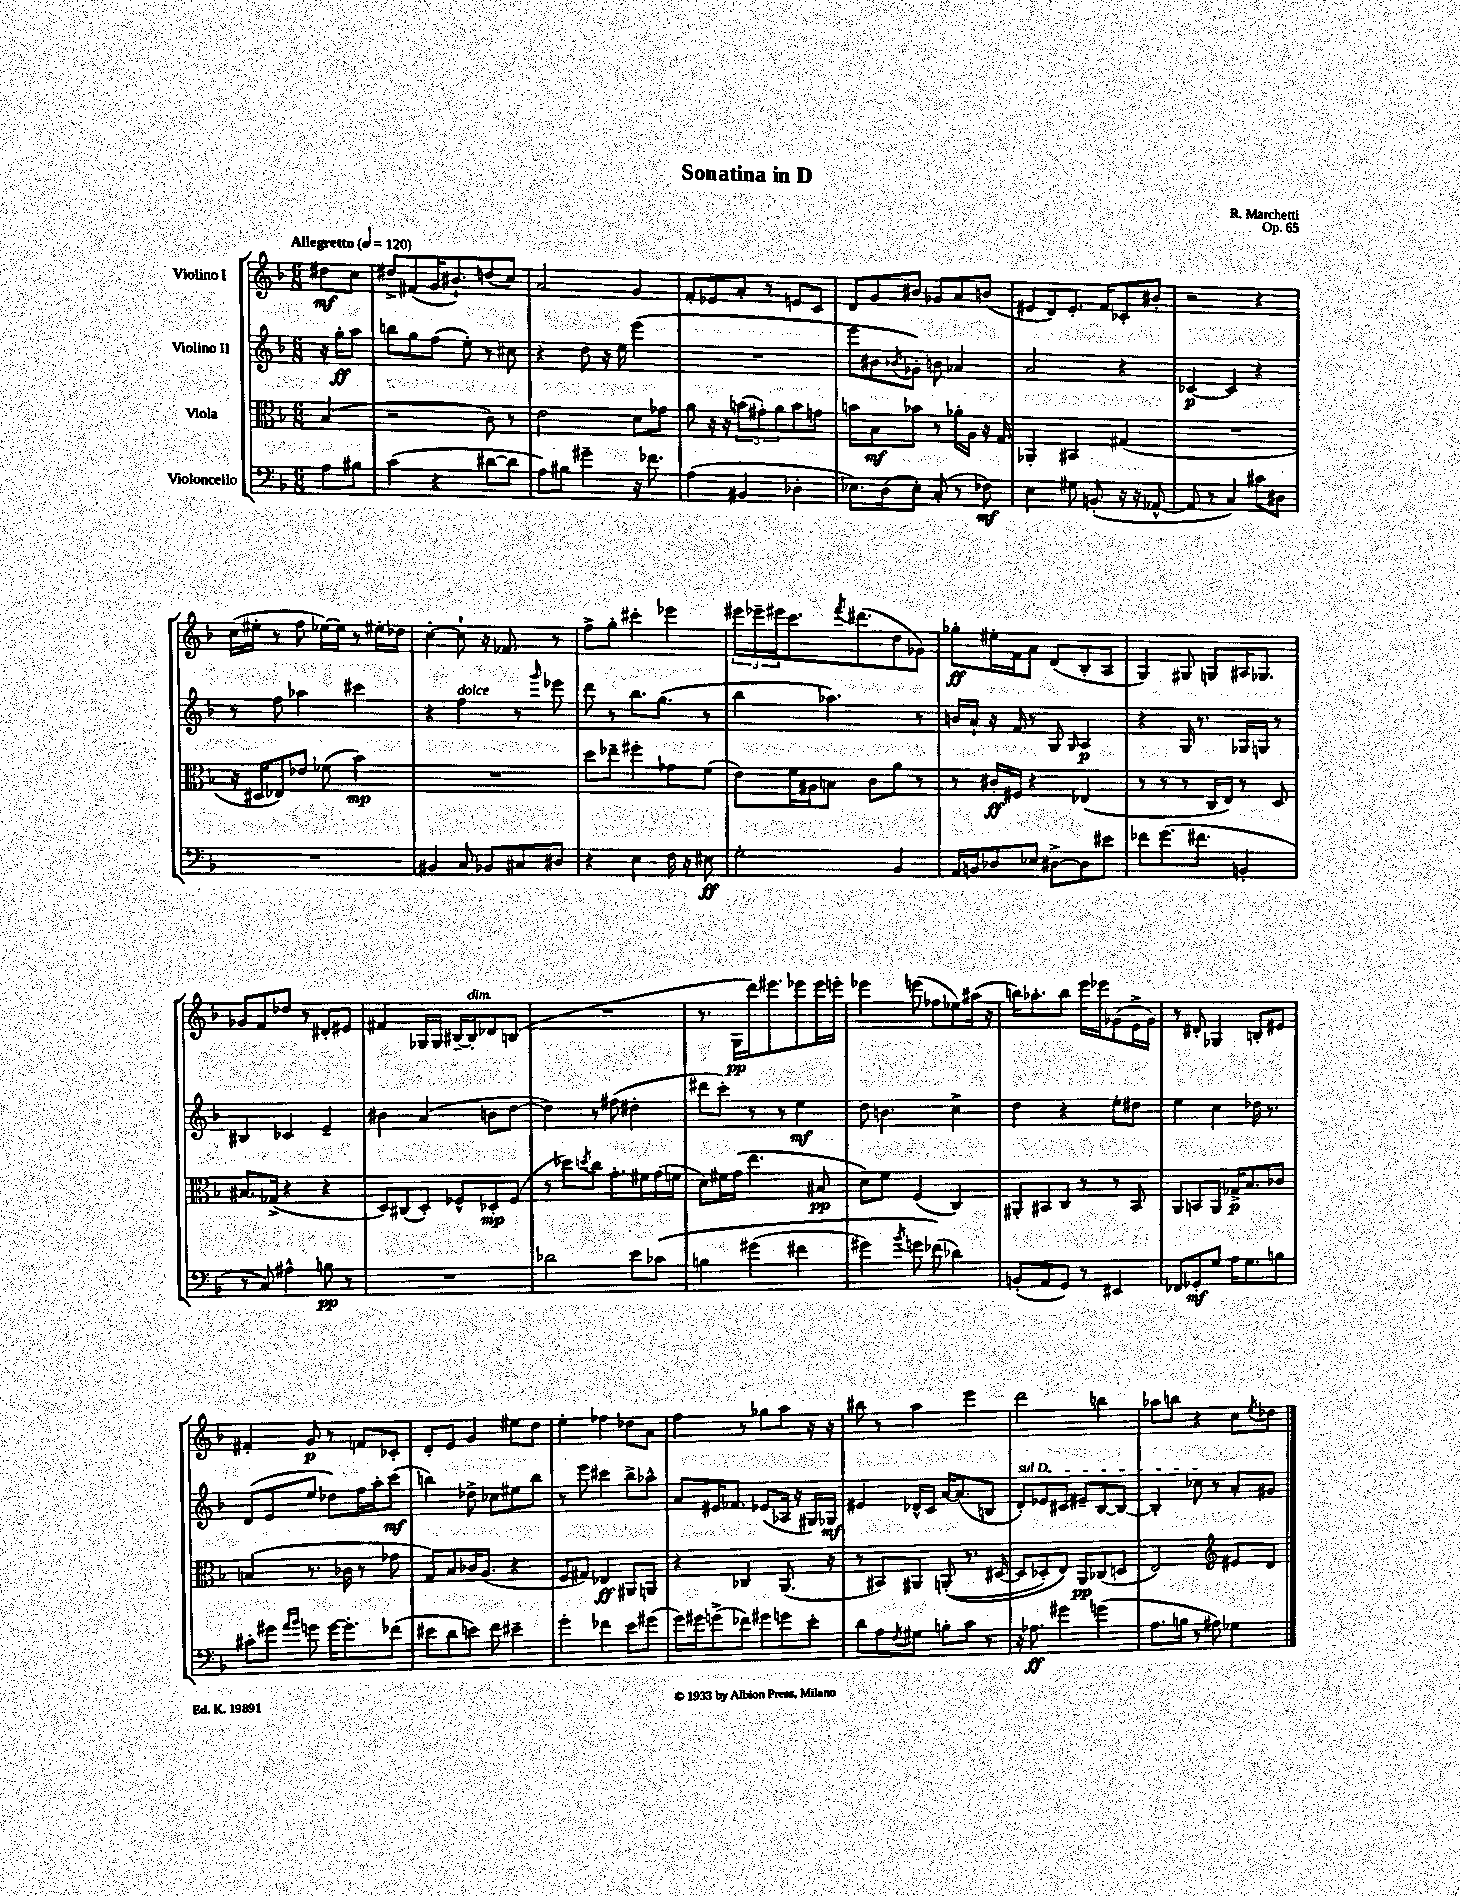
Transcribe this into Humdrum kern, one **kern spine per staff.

**kern	**dynam	**kern	**dynam	**kern	**dynam	**kern	**dynam
*part4	*part4	*part3	*part3	*part2	*part2	*part1	*part1
*staff4	*staff4	*staff3	*staff3	*staff2	*staff2	*staff1	*staff1
*I"Violoncello	*	*I"Viola	*	*I"Violino II	*	*I"Violino I	*
*clefF4	*	*clefC3	*	*clefG2	*	*clefG2	*
*k[b-]	*	*k[b-]	*	*k[b-]	*	*k[b-]	*
*M6/8	*	*M6/8	*	*M6/8	*	*M6/8	*
*MM120	*	*MM120	*	*MM120	*	*MM120	*
=	=	=	=	=	=	=	=
!	!	!	!	!	!	!LO:TX:a:B:t=Allegretto	!
8A\L	.	(4B-/	.	16r	.	8dd#X\L	mf
.	.	.	.	16gg'\KL	ff	.	.
8B#X\J	.	.	.	8aa\J	.	8cc\J	.
=1	=1	=1	=1	=1	=1	=1	=1
(4c\	.	2r	.	8bbn\L	.	8dd#X^/L	.
.	.	.	.	8gg\	.	(8f#X/	.
4r	.	.	.	(8ff\J	.	16g/K	.
.	.	.	.	.	.	8.b#X`/)	.
.	.	.	.	8ee'\)	.	.	.
[8d#X\L	.	8c\)	.	8r	.	(8ddn/	.
8d#\J]	.	8r	.	8cc#X\	.	8cc/J)	.
=2	=2	=2	=2	=2	=2	=2	=2
8A\L)	.	2e\	.	4r	.	2a/	.
8B#X\J	.	.	.	.	.	.	.
4g#X~\	.	.	.	8dd\	.	.	.
.	.	.	.	16r	.	.	.
.	.	.	.	16ee\	.	.	.
16r	.	8d\L	.	(4eee\	.	4g/	.
8.f-X\	.	.	.	.	.	.	.
.	.	8g-X\J	.	.	.	.	.
=3	=3	=3	=3	=3	=3	=3	=3
(4A\	.	8a\	.	2.r	.	8f'/L	.
.	.	16r	.	.	.	8e-X/	.
.	.	16r	.	.	.	.	.
4BB#X/	.	(12bn\L	.	.	.	8a'/J	.
.	.	12g#X'\)	.	.	.	.	.
.	.	.	.	.	.	8r	.
.	.	12a\	.	.	.	.	.
4D-X'\	.	8b\	.	.	.	8en/L	.
.	.	8gn\J	.	.	.	8c/J	.
=4	=4	=4	=4	=4	=4	=4	=4
8.E-X\L)	.	8bn\L	.	8eee\L	.	8d/L	.
.	.	8B-\	mf	8b#X\	.	8g/	.
(16D\k	.	.	.	.	.	.	.
.	.	.	.	8qb-X/	.	.	.
8E-'\J)	.	8b-X\J	.	8g-X'\J)	.	8b#X/J	.
(8C'/	.	8r	.	8bn\	.	8g-X/L	.
8r	.	16a-X'\LL	.	4a-X/	.	8a/	.
.	.	16A\JJ	.	.	.	.	.
8F-X\)	mf	16r	.	.	.	(8bn/J	.
.	.	16G/	.	.	.	.	.
=5	=5	=5	=5	=5	=5	=5	=5
4E\	.	4AA-X'/	.	2a/	.	8e#X/L	.
.	.	.	.	.	.	8d/)	.
8G#X\	.	4BB#X/	.	.	.	8.e#'/J	.
(8BBn'/	.	.	.	.	.	.	.
.	.	.	.	.	.	16f/KL	.
16r	.	(4G#X/	.	4r	.	8c-X'/	.
16r	.	.	.	.	.	.	.
[8AA-X^^/	.	.	.	.	.	8b#X'/J	.
=6	=6	=6	=6	=6	=6	=6	=6
8AA-/]	.	2.r	.	[4c-X/	p	2r	.
8r	.	.	.	.	.	.	.
4C/)	.	.	.	4c-/]	.	.	.
8c#X\L	.	.	.	4r	.	4r	.
8D#X\J	.	.	.	.	.	.	.
!!LO:LB:g=z
=7	=7	=7	=7	=7	=7	=7	=7
2.r	.	16r	.	8r	.	(16cc\LL	.
.	.	16D#X/KL	.	.	.	16ee#X'\JJ	.
.	.	8E-X/)	.	8ff\	.	8r	.
.	.	8e-X/J	.	4aa-X\	.	8ff\	.
.	.	(8f-X\	.	.	.	[16ee-X\LL)	.
.	.	.	.	.	.	16ee-\JJ]	.
.	.	4b-\)	mp	4ccc#X\	.	8r	.
.	.	.	.	.	.	16ee#X'\LL	.
.	.	.	.	.	.	16dd-X\JJ	.
=8	=8	=8	=8	=8	=8	=8	=8
4BB#X/	.	2.r	.	4r	.	[4cc'\	.
!	!	!	!	!LO:TX:a:i:t=dolce	!	!	!
8C/	.	.	.	4ff\	.	8cc`\]	.
8BB-X/L	.	.	.	.	.	16r	.
.	.	.	.	.	.	8.f-X/	.
8C#X/	.	.	.	8r	.	.	.
.	.	.	.	16qqggg/	.	.	.
8D#X/J	.	.	.	8eee-X\	.	8r	.
=9	=9	=9	=9	=9	=9	=9	=9
4r	.	8dd\L	.	8ddd\	.	8ff^\L	.
.	.	8ee-X~\J	.	8r	.	8gg'\J	.
4E\	.	4ff#X'\	.	8.bb-\L	.	4ccc#X'\	.
.	.	.	.	(8.gg\J	.	.	.
16F\	.	8g-X\L	.	.	.	4eee-X\	.
16r	.	.	.	.	.	.	.
8E#X\	ff	(8f\J	.	8r	.	.	.
=10	=10	=10	=10	=10	=10	=10	=10
2G'\	.	8e\L)	.	4bb-\	.	24eee#X\LL	.
.	.	.	.	.	.	24eee-X~\	.
.	.	.	.	.	.	24eee#X\J	.
.	.	16f\L	.	.	.	8.ccc\	.
.	.	16A#X\J	.	.	.	.	.
.	.	8Bn\J	.	4.aa-X\)	.	.	.
.	.	.	.	.	.	8qfff/	.
.	.	.	.	.	.	(8.ddd#X\	.
.	.	8c\L	.	.	.	.	.
4BB-/	.	8a\J	.	.	.	8dd\	.
.	.	8r	.	8r	.	8g-X\J)	.
=11	=11	=11	=11	=11	=11	=11	=11
16AA/LL	.	8r	.	16bn/LL	.	8gg-X'\L	ff
16BBn/J	.	.	.	16a`/JJ	.	.	.
8D-X/	.	16c#X'/LL	ff	16r	.	16ee#X'\L	.
.	.	16F#X/JJ	.	16f/	.	16f\J	.
8E-X/J	.	4r	.	8r	.	8a\J	.
[8D#X^\L	.	.	.	8G/	.	(8d/L	.
.	.	.	.	16qqG/	.	.	.
8D#\]	.	(4E-X/	.	4A/	p	8B-'/	.
8e#X\J	.	.	.	.	.	8A/J	.
=12	=12	=12	=12	=12	=12	=12	=12
8f-X\L	.	8r	.	4r	.	4G/)	.
(8.g\	.	8r	.	.	.	.	.
.	.	8r	.	16G/	.	8G#X/	.
8.f#X\J	.	.	.	8.r	.	.	.
.	.	16C/LL	.	.	.	8Gn/L	.
.	.	16E/JJ)	.	.	.	.	.
4BBn'/	.	8r	.	16G-X/LL	.	16A#X/K	.
.	.	.	.	16Gn/JJ	.	8.G-X/J	.
.	.	8D/	.	8r	.	.	.
!!LO:LB:g=z
=13	=13	=13	=13	=13	=13	=13	=13
8r	.	8.B#X/L	.	4B#X/	.	8g-X/L	.
8C/)	.	.	.	.	.	8f/	.
.	.	(16G-X^/Jk	.	.	.	.	.
4A#X^^\	.	4r	.	4c-X/	.	8dd-X/J	.
.	.	.	.	.	.	8r	.
8Bn\	pp	4r	.	4e~/	.	8d#X'/L	.
8r	.	.	.	.	.	8e#X/J	.
=14	=14	=14	=14	=14	=14	=14	=14
2.r	.	8D/L)	.	4b#X\	.	4f#X/	.
.	.	(8C#X/	.	.	.	.	.
.	.	8D'/J)	.	(4a/	.	16G-X/LL	.
.	.	.	.	.	.	16G-/JJ	.
.	.	8F-X^^/L	.	.	.	[16B#X~/LL	.
!	!	!	!	!	!	!LO:TX:a:i:t=dim.	!
.	.	.	.	.	.	16B#'/J]	.
.	.	8D-X'/	mp	8bn\L	.	8d-X/	.
.	.	(8F-/J	.	[8dd\J	.	(8Bn/J	.
=15	=15	=15	=15	=15	=15	=15	=15
2d-X\	.	8r	.	4dd\])	.	2.r	.
.	.	8dd-X\L)	.	.	.	.	.
.	.	8qddn/	.	.	.	.	.
.	.	8cc\J	.	8r	.	.	.
.	.	8.g'\L	.	(8ff#X\	.	.	.
8e\L	.	.	.	4dd#X'\	.	.	.
.	.	16f#X\L	.	.	.	.	.
(8c-X\J	.	(16g\	.	.	.	.	.
.	.	16fn\JJ	.	.	.	.	.
=16	=16	=16	=16	=16	=16	=16	=16
4Bn\	.	8d\L)	.	8ddd#X\L	.	8.r	.
.	.	16f#X\L	.	8ccc'\J)	.	.	.
.	.	(16g\JJ	.	.	.	16G\LL	pp
(4g#X\	.	4.ee\	.	8r	.	16ddd\J)	.
.	.	.	.	.	.	8.eee#X\	.
.	.	.	.	8r	.	.	.
4f#X\	.	.	.	4ee\	mf	8eee-X\	.
.	.	8B#X/	pp	.	.	16eee-\L	.
.	.	.	.	.	.	16eeen'\JJ	.
=17	=17	=17	=17	=17	=17	=17	=17
4g#X\)	.	8d\L)	.	8dd\	.	4eee-X\	.
.	.	8f\J	.	4.bn\	.	.	.
8qb-/	.	.	.	.	.	.	.
8gn\	.	(4F/	.	.	.	(8eeen\	.
(8f-X\)	.	.	.	.	.	8ff-X\L	.
4d-X\)	.	4C/)	.	4cc^\	.	8ee-X\)	.
.	.	.	.	.	.	(16aa#X\Jk	.
.	.	.	.	.	.	16r	.
=18	=18	=18	=18	=18	=18	=18	=18
(8BBn'/L	.	8AA#X'/L	.	4dd\	.	16bbn\KL)	.
.	.	.	.	.	.	8.aa-X'\	.
8AA/	.	8BB#X/	.	.	.	.	.
8GG/J)	.	8C/J	.	4r	.	8bb\J	.
8r	.	8r	.	.	.	16eee\LL	.
.	.	.	.	.	.	16eee-X\J	.
4EE#X/	.	8r	.	8ee'\L	.	(8g-X\	.
.	.	8BB#/	.	8dd#X\J	.	16e^\L	.
.	.	.	.	.	.	16g-\JJ)	.
=19	=19	=19	=19	=19	=19	=19	=19
8FF-X/L	.	8AA/L	.	4ee\	.	8r	.
8GG-X'/	mf	8BBn/	.	.	.	8d#X'/	.
8G/J	.	8AA/J	.	4cc\	.	4G-X/	.
16A\KL	.	16G-X^/KL	p	.	.	.	.
8.G\	.	8.B-/	.	.	.	.	.
.	.	.	.	16dd-X\	.	8Bn'/L	.
.	.	.	.	8.r	.	.	.
8Bn\J	.	8c-X/J	.	.	.	8e#X/J	.
!!LO:LB:g=z
=20	=20	=20	=20	=20	=20	=20	=20
8c#X'\L	.	(4Bn/	.	(8d/L	.	4f#X'/	.
8g#X\J	.	.	.	8e/	.	.	.
16qqa/LL	.	.	.	.	.	.	.
16qqb-/JJ	.	.	.	.	.	.	.
8gn\	.	8.r	.	8ee/J	.	8g/	p
[16g\KL	.	.	.	8dd-X\L)	.	8r	.
8.g'\]	.	16c-X\	.	.	.	.	.
.	.	8r	.	16ff\L	.	8fn/L	.
.	.	.	.	16aa'\J	.	.	.
(8f-X\J	.	8g-X\	.	(8ccc\J	mf	8c-X'/J	.
=21	=21	=21	=21	=21	=21	=21	=21
8e#X\L	.	8G/L)	.	4bbn\)	.	8d'/L	.
8d\	.	8B-/	.	.	.	8e/J	.
8en\J)	.	16c-X/K	.	8dd-X^\	.	4g/	.
.	.	(8.A/J	.	.	.	.	.
8f\	.	.	.	8cc-X\L	.	.	.
4e#X~\	.	4r	.	8ee#X\	.	8ee#X\L	.
.	.	.	.	8bb\J	.	8dd\J	.
=22	=22	=22	=22	=22	=22	=22	=22
4g'\	.	8F/L	.	8r	.	4ee'\	.
.	.	8G#X/J)	.	8eee\	.	.	.
4f-X\	.	4E-X/	ff	4ccc#X\	.	4ff-X\	.
8e\L	.	8AA#X/L	.	8bb-^\L	.	8dd-X\L	.
(8g#X\J	.	8AAn/J	.	8aa-X^^\J	.	8a\J	.
=23	=23	=23	=23	=23	=23	=23	=23
16g\LL)	.	4r	.	8a/L	.	4ff\	.
16g#X\J	.	.	.	.	.	.	.
(8gn^\	.	.	.	16e#X/K	.	.	.
.	.	.	.	8.f-X/J	.	.	.
8f-X\J)	.	4C-X/	.	.	.	8r	.
8g#X\L	.	.	.	(8e-X/L	.	8gg-X\L	.
8gn\	.	(8.AA/	.	16A-X/Jk	.	8aa\J	.
.	.	.	.	16r	.	.	.
8e'\J	.	.	.	16G#X/LL)	.	16r	.
.	.	16r	.	16G-X/JJ	mf	16r	.
=24	=24	=24	=24	=24	=24	=24	=24
8d\L	.	8r	.	4e#X/	.	8bb#X\	.
8A\	.	8BB#X/L)	.	.	.	8r	.
8qF/	.	.	.	.	.	.	.
8G#X\J	.	8AA#X/J	.	16d-X^^/LL	.	4aa\	.
.	.	.	.	16c/JJ	.	.	.
8Bn'\L	.	((8AAn'/	.	[16a/KL	.	.	.
.	.	.	.	(8.a/]	.	.	.
8c\J	.	8.r	.	.	.	4eee\	.
8r	.	.	.	8Bn/J	.	.	.
.	.	[16D#X/	.	.	.	.	.
=25	=25	=25	=25	=25	=25	=25	=25
!	!	!	!	!LO:TX:a:i:t=sul D	!	!	!
16r	.	8D#/L]	.	8d'/L)	.	2ddd\	.
8.A-X\	ff	.	.	.	.	.	.
.	.	8D-X'/)	.	8e-X/	.	.	.
4g#X\	.	8E/J)	.	8c#X/J	.	.	.
.	.	8AA/L	pp	8e#X~/L	.	.	.
(4gn\	.	(8C-X/	.	[8B-/	.	4bbn\	.
.	.	8Dn/J	.	8B-/J_	.	.	.
=26	=26	=26	=26	=26	=26	=26	=26
8.A\L	.	2E/)	.	4B-'/]	.	8aa-X\L	.
.	.	.	.	.	.	8bbn\J	.
16Bn\Jk	.	.	.	.	.	.	.
8r	.	.	.	8cc-X\	.	4r	.
8A#X\)	.	.	.	8r	.	.	.
*	*	*clefG2	*	*	*	*	*
4G-X\	.	8e#X/L	.	8a'/L	.	8cc\L	.
.	.	.	.	.	.	8qee/	.
.	.	8d/J	.	8g#X/J	.	8dd-X\J	.
==	==	==	==	==	==	==	==
*-	*-	*-	*-	*-	*-	*-	*-
